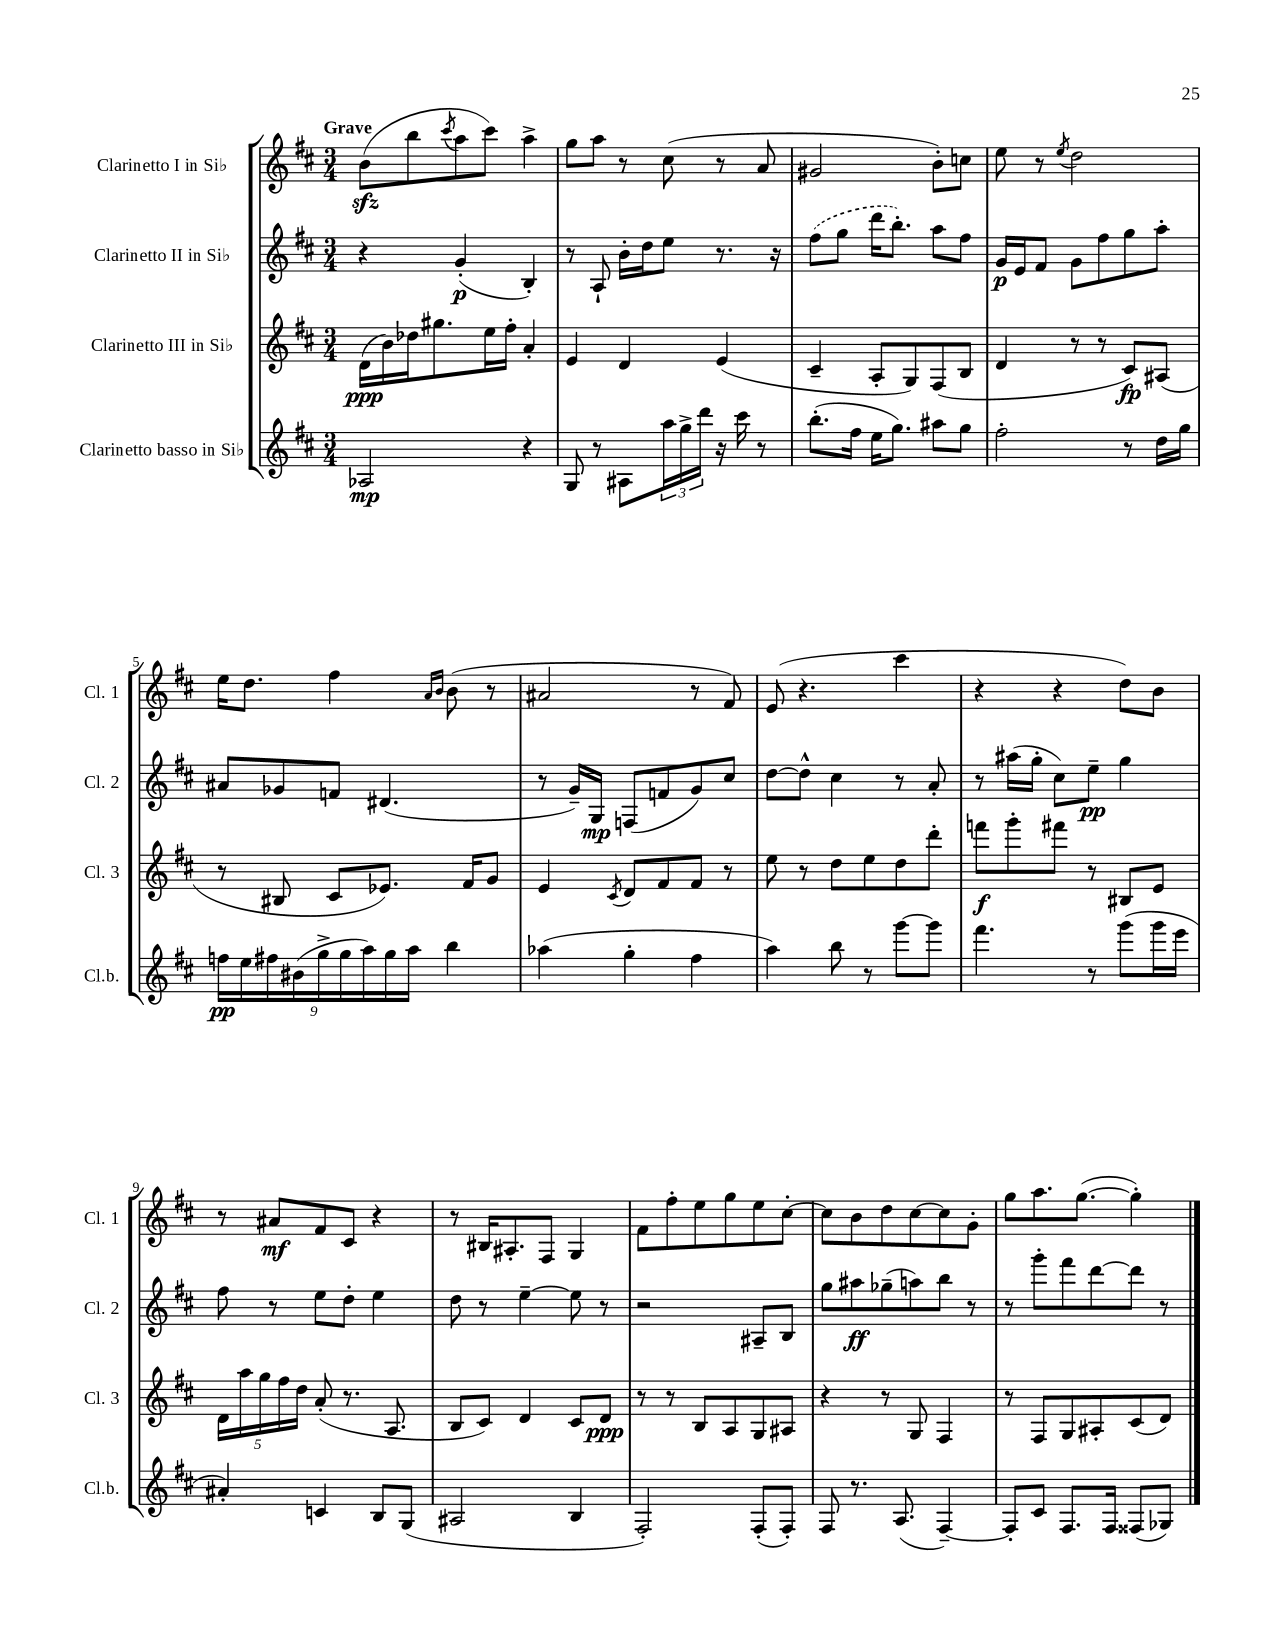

**kern	**kern	**kern	**kern
*staff4	*staff3	*staff2	*staff1
*clefG2	*clefG2	*clefG2	*clefG2
*k[f#c#]	*k[f#c#]	*k[f#c#]	*k[f#c#]
*M3/4	*M3/4	*M3/4	*M3/4
2A-	(16d	4r	(8b
.	16b)	.	.
.	16dd-	.	8bb
.	8.gg#	.	.
.	.	.	8qccc#
.	.	(4g'	8aa
.	16ee	.	8ccc#)
.	16ff#'	.	.
4r	4a'	4B')	4aa^
=	=	=	=
8G	4e	8r	8gg
8r	.	8A`	8aa
8A#	4d	16b'	8r
.	.	16dd	.
24aa	.	8ee	(8cc#
24gg^	.	.	.
24ddd	.	.	.
16r	(4e	8.r	8r
16ccc#	.	.	.
8r	.	.	8a
.	.	16r	.
=	=	=	=
(8.bb'	4c#~	(8ff#	2g#
.	.	8gg	.
16ff#	.	.	.
16ee	8A'	16ddd	.
8.gg)	.	8.bb')	.
.	8G)	.	.
8aa#	(8F#	8aa	8b')
8gg	8B	8ff#	8cc
=	=	=	=
2ff#'	4d	16g	8ee
.	.	16e	.
.	.	8f#	8r
.	.	.	8qee
.	8r	8g	2dd
.	8r	8ff#	.
8r	8c#)	8gg	.
16dd	(8A#	8aa'	.
16gg	.	.	.
=	=	=	=
18ff	8r	8a#	16ee
18ee	.	.	.
.	.	.	8.dd
18ff#	.	.	.
.	8B#	8g-	.
(18b#	.	.	.
18gg^	.	.	.
.	8c#	8f	4ff#
18gg	.	.	.
18aa)	.	.	.
.	8.e-)	(4.d#	.
18gg	.	.	.
18aa	.	.	.
.	.	.	16qqa
.	.	.	16qqb
4bb	.	.	(8b
.	16f#	.	.
.	8g	.	8r
=	=	=	=
(4aa-	4e	8r	2a#
.	.	16g~)	.
.	.	16G	.
.	8qc#	.	.
4gg'	8d	(8F	.
.	8f#	8f	.
4ff#	8f#	8g)	8r
.	8r	8cc#	8f#)
=	=	=	=
4aa)	8ee	[8dd	(8e
.	8r	8dd^^]	4.r
8bb	8dd	4cc#	.
8r	8ee	.	.
[8ggg	8dd	8r	4ccc#
8ggg]	8ddd'	8a'	.
=	=	=	=
4.fff#	8fff	8r	4r
.	8ggg'	(16aa#	.
.	.	16gg'	.
.	8fff#	8cc#)	4r
8r	8r	8ee~	.
(8ggg	8B#	4gg	8dd)
16ggg	8e	.	8b
16eee	.	.	.
=	=	=	=
4a#')	20d	8ff#	8r
.	20aa	.	.
.	20gg	.	.
.	.	8r	8a#
.	20ff#	.	.
.	20dd	.	.
4c	(8a'	8ee	8f#
.	8.r	8dd'	8c#
8B	.	4ee	4r
.	8.A	.	.
(8G	.	.	.
=	=	=	=
2A#	8B	8dd	8r
.	8c#)	8r	16B#
.	.	.	8.A#'
.	4d	[4ee~	.
.	.	.	8F#
4B	8c#	8ee]	4G
.	8d	8r	.
=	=	=	=
2F#')	8r	2r	8f#
.	8r	.	8ff#'
.	8B	.	8ee
.	8A	.	8gg
(8F#'	8G	8A#~	8ee
8F#')	8A#	8B	[8cc#'
=	=	=	=
8F#	4r	8gg	8cc#]
8.r	.	8aa#	8b
.	8r	(8gg-~	8dd
(8.A	.	.	.
.	8G	8aa)	[8cc#
[4F#~)	4F#	8bb	8cc#]
.	.	8r	8g'
=	=	=	=
8F#']	8r	8r	8gg
8c#	8F#	8ggg'	8.aa
8.F#	8G	8fff#	.
.	.	.	([8.gg
.	8A#'	[8ddd	.
16F#	.	.	.
(8F##	(8c#	8ddd]	4gg'])
8G-)	8d)	8r	.
==	==	==	==
*-	*-	*-	*-
